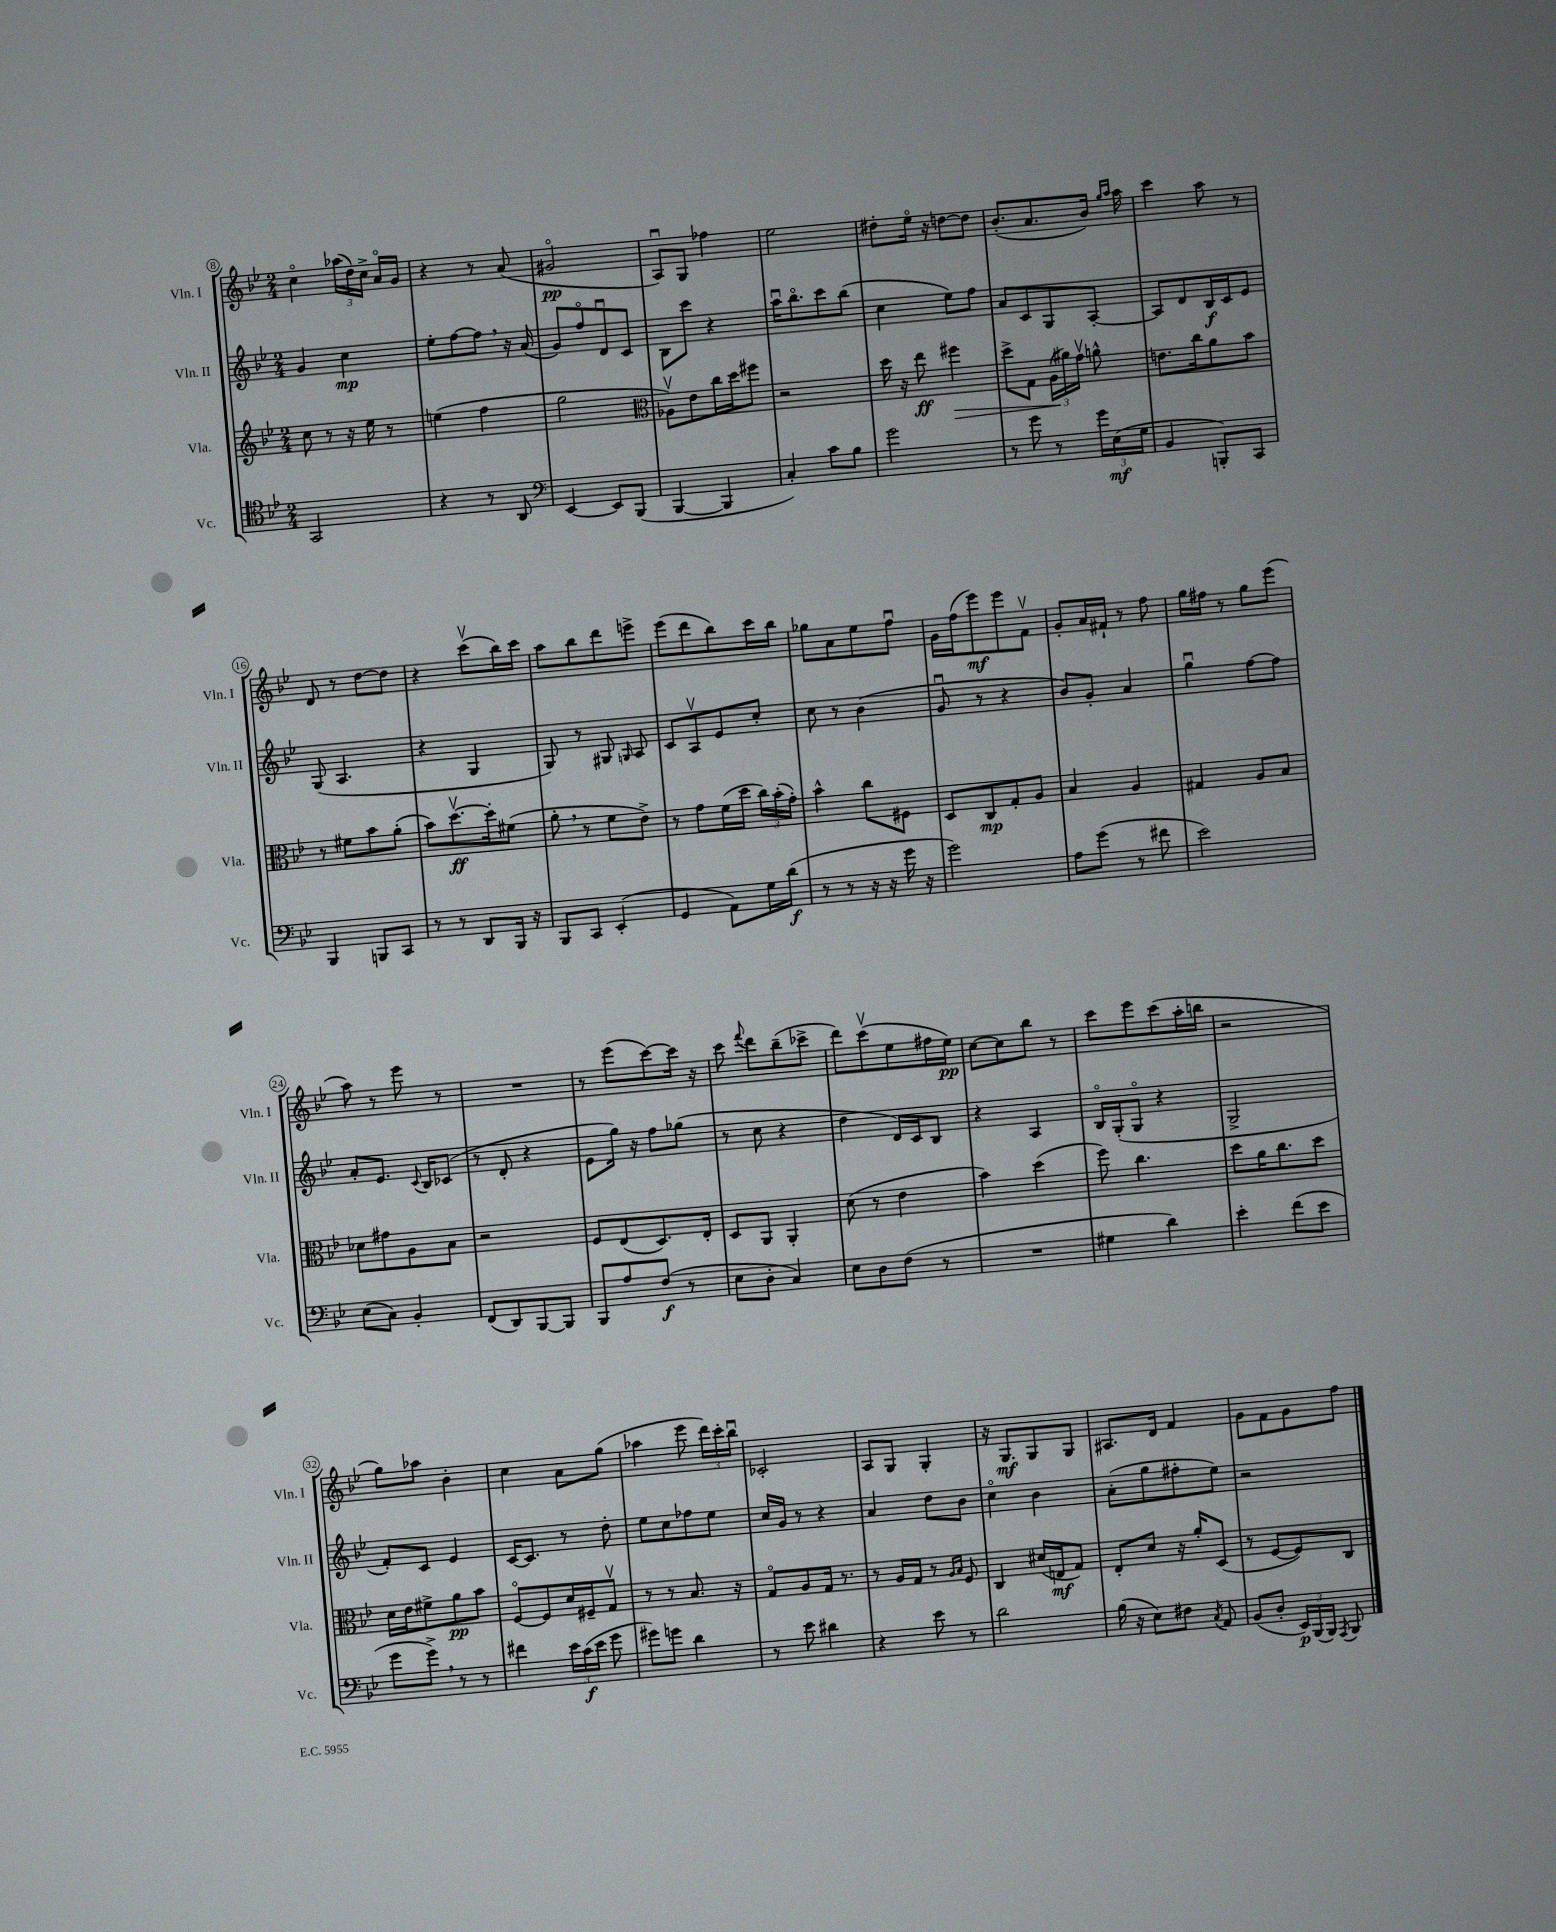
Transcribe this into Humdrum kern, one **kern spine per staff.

**kern	**kern	**kern	**kern
*staff4	*staff3	*staff2	*staff1
*clefC4	*clefG2	*clefG2	*clefG2
*k[b-e-]	*k[b-e-]	*k[b-e-]	*k[b-e-]
*M2/4	*M2/4	*M2/4	*M2/4
2GG	8cc	4g	4cco
.	8r	.	.
.	16r	4cc	(24aa-
.	.	.	24dd)
.	16ee-	.	.
.	.	.	24cc^
.	8r	.	16ao
.	.	.	16g
=	=	=	=
4r	(4ee	8ee-'	4r
.	.	[8ff	.
8r	4ff	8ff]	8r
8AA	.	16r	(8a
.	.	(16a	.
=	=	=	=
*clefF4	*	*	*
[4EE-	2gg	8g)	2g#o
.	.	8ffo	.
8EE-]	.	8du	.
(8BBB-	.	8c	.
=	=	=	=
*	*clefC3	*	*
[4BBB-	8A-v)	8B-	8Au)
.	8e-	8ccc	8G
4BBB-]	16cc	4r	4ff-
.	16dd	.	.
.	8ff#	.	.
=	=	=	=
4C')	2r	16aau	2ee-
.	.	8.bb-o	.
8c	.	8ccc	.
8B-	.	(8bb-	.
=	=	=	=
2g	16dd	4cc	8dd#'
.	16r	.	.
.	8ee-	.	16ee-o
.	.	.	16r
.	4ff#	8ee-)	[8dd
.	.	8ff	8dd]
=	=	=	=
8r	8dd^	8a	(8.b-'
8g	8G	8c	.
.	.	.	8.a
8r	(24A	8G	.
.	24a#)	.	.
.	24gv	.	.
24g	8a^^	[8A'	16b-)
(24E-	.	.	.
.	.	.	16qqgg
.	.	.	16qqaa
.	.	.	16aa
24G	.	.	.
=	=	=	=
4BB-	8.e	8A]	4ccc
.	.	8d	.
.	16cc	.	.
8BBB')	8a	16B-	8aa
.	.	16c	.
8CC	8b-	8e-	8r
=	=	=	=
4BBB-	8r	(8G	8d
.	8f#	4.A	8r
8BBB	8b-	.	[8dd
8CC	(8a'	.	8dd]
=	=	=	=
8r	8b-)	4r	4r
8r	[8.ddv	.	.
8DD	.	4G	(8cccv
.	16dd']	.	.
16BBB-	(8f#	.	16bb-)
16r	.	.	16ccc
=	=	=	=
8BBB-	8a'	8G)	8aa
8CC	8r	8r	8bb-
(4EE-'	8f	8G#	8ddd
.	.	16qqG	.
.	8e-^)	8A	8eee^
=	=	=	=
4GG	8r	8c	(8eee-
.	8g	8Av	8ddd
8AA)	(16f	8e-	8bb-)
.	16dd	.	.
16G	24cc)	8cc'	16ccc
.	(24b-'	.	.
(16d	.	.	16bb-
.	24g')	.	.
=	=	=	=
8r	4b-^^	8cc	8gg-
8r	.	8r	8a
16r	8cc	(4b-	8ee-
16r	.	.	.
16g	8F#	.	8ffu
16r	.	.	.
=	=	=	=
2g)	8D	8gu	16g
.	.	.	(16ff
.	8C	8r	8eee-)
.	8G'	4r	8eee-
.	8A	.	8fv
=	=	=	=
8A	4B-	8b-)	8g'
(8g	.	8g'	16a
.	.	.	16f#`
8r	4A	4a	8r
8f#	.	.	8ff
=	=	=	=
2e-)	4G#	4ggu	16gg
.	.	.	16ff#
.	.	.	8r
.	8A	[8ff	8gg
.	8B-	8ff]	(8eee-
=	=	=	=
(8E-	8d-	8a'	8aa)
8C)	8g#	8.e-	8r
4BB-'	8A	.	8eee-
.	.	8qqc	.
.	.	16B-	.
.	8B-	(8c-	8r
=	=	=	=
(8FF	2r	8r	2r
8DD)	.	8d'	.
[8BBB-	.	4r	.
8BBB-]	.	.	.
=	=	=	=
8BBB-	8F	8e-	8r
8A	(8E-	16gg)	(8eee-
.	.	16r	.
(8F	8.D)	8ff	[8ccc)
8r	.	(8gg-	16ccc]
.	16E-'	.	16r
=	=	=	=
8E-	8D	8r	8ccc
.	.	.	8qqfff
8D'	8AA	8cc	8ddd
4C)	4AA'	4r	(8bb-~
.	.	.	8ccc-^
=	=	=	=
8E-	(8d	4dd	8ddd)
8D	8r	.	(8cccv
(8F	4e-	16d)	8ee-
.	.	16c	.
8r	.	8B-	16ff#
.	.	.	16ee-)
=	=	=	=
2r	4b-)	4r	[8cc
.	.	.	8cc]
.	(4dd	4A	8bb-
.	.	.	8r
=	=	=	=
4G#	8ff)	16B-o	8ccc
.	.	(16G'	.
.	4.cc	8Go	8eee-
4d)	.	4r	(8ccc
.	.	.	16aa'
.	.	.	16bb
=	=	=	=
4e-'	8dd	2G^	2r
.	16a	.	.
.	8.cc	.	.
(8f	.	.	.
8e-	8dd	.	.
=	=	=	=
8g	16d	8f')	8gg)
.	16e-	.	.
8g^)	8f#^	8c	8aa-
8r	8a	4e-	4b-'
8r	8b-	.	.
=	=	=	=
4f#	[8Fo	[16c	4cc
.	.	8.c]	.
.	8F]	.	.
24e-	16d	8r	8a
(24c	.	.	.
.	16F#~	.	.
24e-	.	.	.
8g	8Gv	8dd'	(8gg
=	=	=	=
8g#)	8r	8ee-	4aa-
8g	8r	8cc	.
4d	8.B-	8ff-	8eee-
.	.	8ee-	24ddd)
.	.	.	24ccc'
.	16r	.	.
.	.	.	24bb-u
=	=	=	=
8r	8Go	16cc	2c-'
.	.	16g	.
8e-	8A	8r	.
4d#	16G	4r	.
.	8.r	.	.
=	=	=	=
4r	8r	4a	8A
.	16A	.	8G
.	16G	.	.
8e-	8r	8dd	4G'
.	16qqA	.	.
.	16qqB-	.	.
8r	8F	8b-	.
=	=	=	=
2d	4C	4cco	16r
.	.	.	8.G
.	(16d#	4b-	8G
.	16E	.	.
.	8G)	.	8G
=	=	=	=
(16B-	8E-'	(8a'	8.A#
16r	.	.	.
8E-)	8d	8gg	.
.	.	.	16d
8F#	16r	8ff#'	4f
.	16a'	.	.
8qC	.	.	.
8AA	(8D	8ee-)	.
=	=	=	=
(8BB-	8r	2r	8g
8D'	[8F	.	8f
24EE-)	8F])	.	8g
(24BBB-	.	.	.
24BBB-)	.	.	.
8qAAA	.	.	.
8BBB-	8C	.	8ff
==	==	==	==
*-	*-	*-	*-
